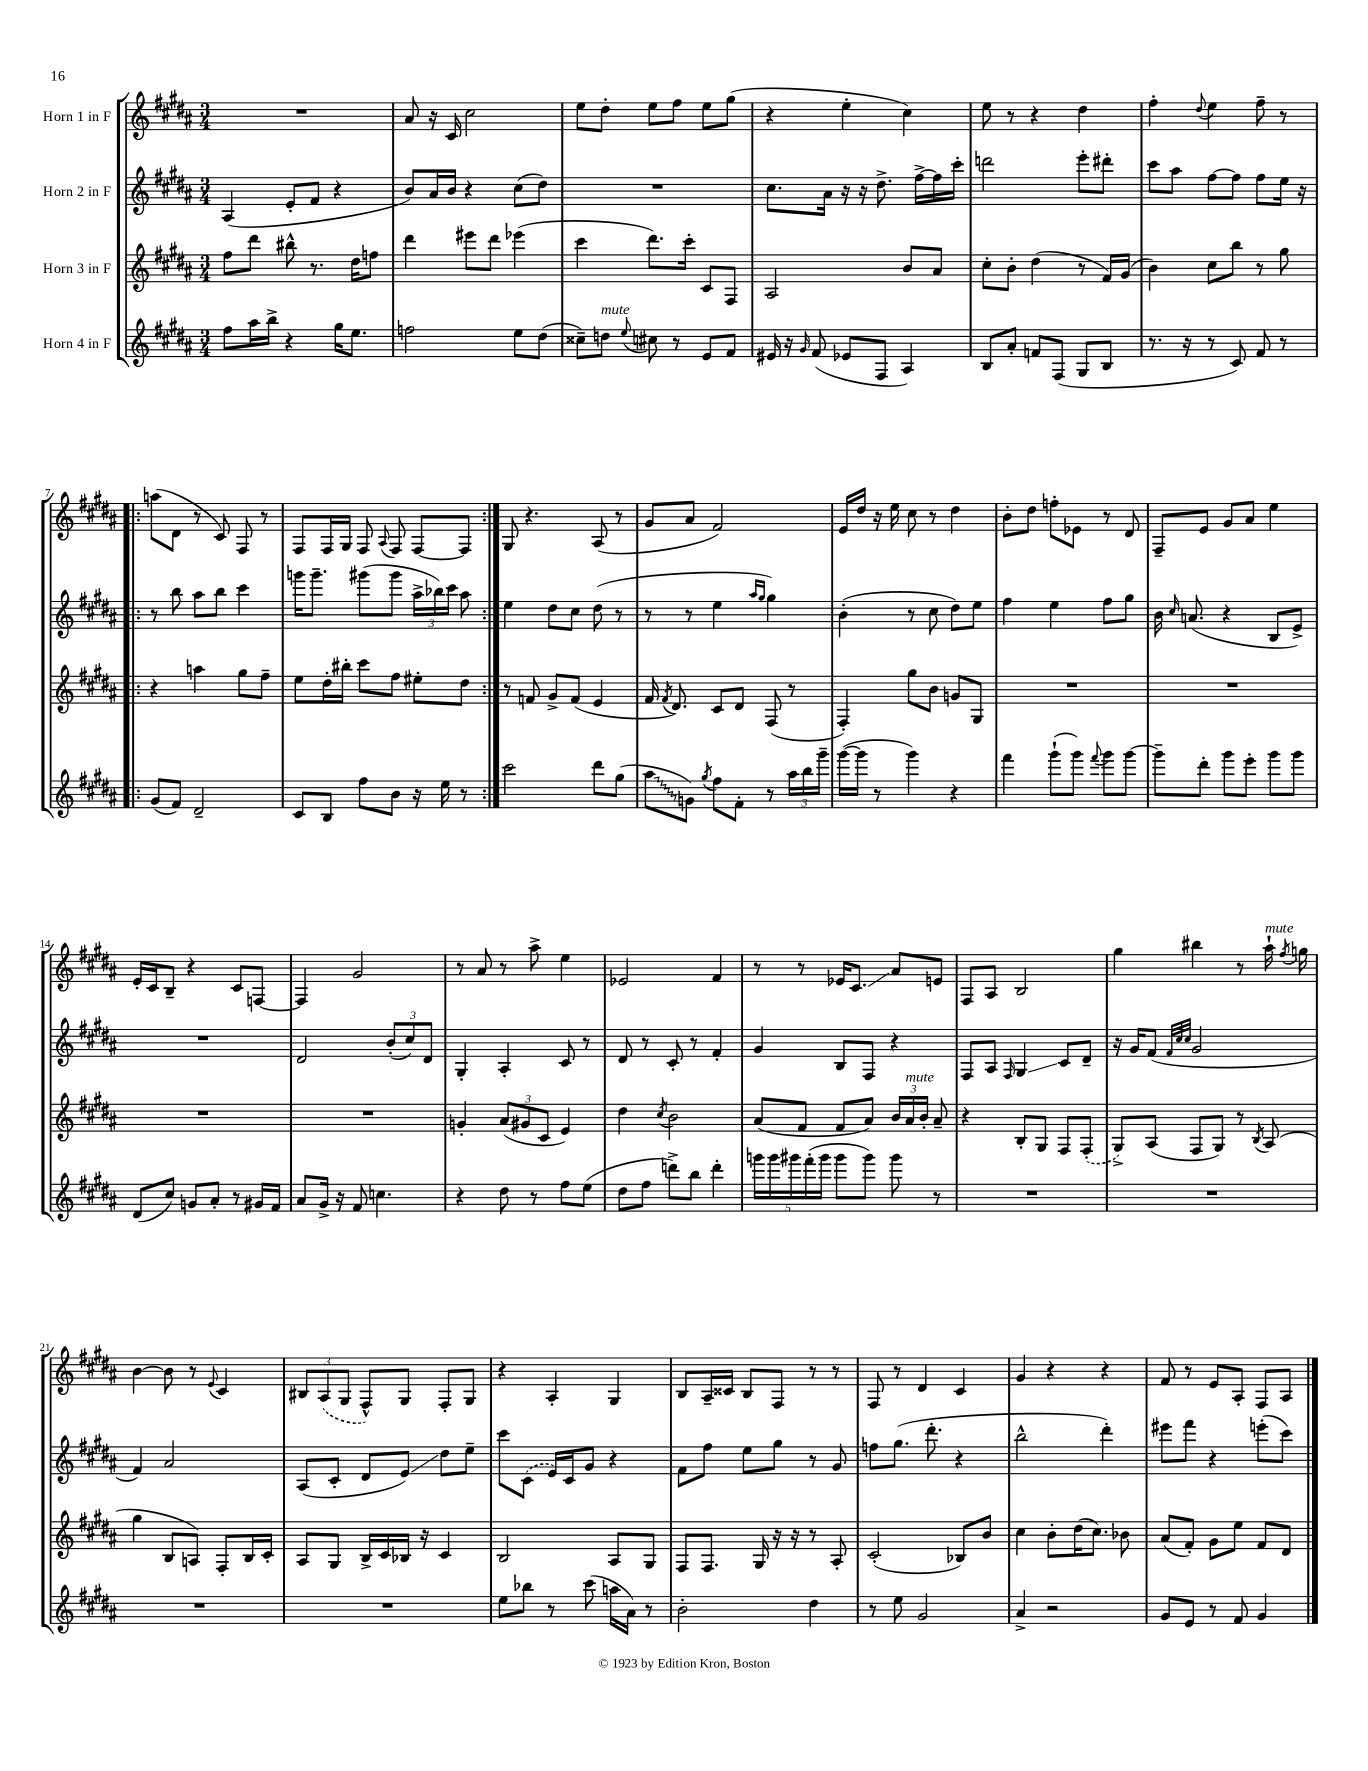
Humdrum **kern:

**kern	**kern	**kern	**kern
*staff4	*staff3	*staff2	*staff1
*clefG2	*clefG2	*clefG2	*clefG2
*k[f#c#g#d#a#]	*k[f#c#g#d#a#]	*k[f#c#g#d#a#]	*k[f#c#g#d#a#]
*M3/4	*M3/4	*M3/4	*M3/4
8ff#	8ff#	(4A#	2.r
16aa#	8ddd#	.	.
16bb^	.	.	.
4r	8bb#^^	8e'	.
.	8.r	8f#	.
16gg#	.	4r	.
8.ee	16dd#	.	.
.	8ff	.	.
=	=	=	=
2ff	4ddd#	8b)	8a#
.	.	16a#	16r
.	.	16b	16c#
.	8eee#	4r	2cc#
.	8ddd#	.	.
8ee	(4eee-	(8cc#	.
(8dd#	.	8dd#)	.
=	=	=	=
8cc##~)	4ccc#	2.r	8ee
8dd	.	.	8dd#'
8qqee	.	.	.
8cc#	8.ddd#)	.	8ee
8r	.	.	8ff#
.	16ccc#'	.	.
8e	8c#	.	8ee
8f#	8F#	.	(8gg#
=	=	=	=
16e#	2A#	8.cc#	4r
16r	.	.	.
16qqg#	.	.	.
(8f#	.	.	.
.	.	16a#	.
8e-	.	16r	4ee'
.	.	16r	.
8F#	.	8.dd#^	.
4A#)	8b	.	4cc#)
.	.	[16ff#^	.
.	8a#	16ff#]	.
.	.	16ccc#'	.
=	=	=	=
8B	8cc#'	2ddd	8ee
8a#'	8b'	.	8r
8f	(4dd#	.	4r
(8F#	.	.	.
8G#	8r	8eee'	4dd#
8B	16f#)	8ddd#'	.
.	(16g#	.	.
=	=	=	=
8.r	4b)	8ccc#	4ff#'
.	.	8aa#	.
16r	.	.	.
.	.	.	8qqdd#
8r	8cc#	[8ff#	4ee
8c#)	8bb	8ff#]	.
8f#	8r	8ff#	8ff#~
8r	8gg#	16ee	8r
.	.	16r	.
=!|:	=!|:	=!|:	=!|:
(8g#	4r	8r	(8aa
8f#)	.	8bb	8d#
2d#~	4aa	8aa#	8r
.	.	8bb	8c#)
.	8gg#	4ccc#	8F#
.	8ff#~	.	8r
=	=	=	=
8c#	8ee	16ggg	8F#
.	.	8.ggg~	.
8B	16dd#'	.	16F#
.	16bb#'	.	16G#
8ff#	8ccc#	(8ggg#	8F#
.	.	.	8qqA#
8b	8ff#	8ggg#	8F#
16r	8ee#'	24aa#^	[8F#
.	.	24bb-)	.
16ee	.	.	.
.	.	24ccc#	.
8r	8dd#	8aa#	8F#]
=:|!	=:|!	=:|!	=:|!
2ccc#	8r	4ee	8G#
.	8f	.	4.r
.	8g#^	8dd#	.
.	(8f	8cc#	.
8ddd#	4e	(8dd#	(8A#
(8gg#	.	8r	8r
=	=	=	=
8aa#	16f#	8r	8g#
.	8qf#	.	.
.	8.d#)	.	.
8g)	.	8r	8a#
8qgg#	.	.	.
8ff#	8c#	4ee	2f#)
8f#'	8d#	.	.
.	.	16qqaa#	.
.	.	16qqgg#	.
8r	(8F#	4gg#)	.
24aa#	8r	.	.
24bb	.	.	.
24ggg#~	.	.	.
=	=	=	=
([16ggg#	4F#')	(4b'	16e
16ggg#]	.	.	16dd#
8r	.	.	16r
.	.	.	16ee
4ggg#)	8gg#	8r	8cc#
.	8b	8cc#	8r
4r	8g	8dd#)	4dd#
.	8G#	8ee	.
=	=	=	=
4fff#	2.r	4ff#	8b'
.	.	.	8dd#
(8ggg#`	.	4ee	8ff'
8ggg#)	.	.	8e-
8qqfff#	.	.	.
8ggg#	.	8ff#	8r
[8ggg#	.	8gg#	8d#
=	=	=	=
8ggg#~]	2.r	16b	8F#~
.	.	16qqcc#	.
.	.	(8.a	.
8ddd#'	.	.	8e
8ggg#	.	4r	8g#
8eee'	.	.	8a#
8ggg#	.	8B	4ee
8ggg#	.	8e^)	.
=	=	=	=
(8d#	2.r	2.r	16e'
.	.	.	16c#
8cc#)	.	.	8B~
8g	.	.	4r
8a#'	.	.	.
8r	.	.	8c#
16g#	.	.	[8F
16f#	.	.	.
=	=	=	=
8a#	2.r	2d#	4F]
16g#^	.	.	.
16r	.	.	.
8f#	.	.	2g#
4.cc	.	.	.
.	.	(12b'	.
.	.	12cc#)	.
.	.	12d#	.
=	=	=	=
4r	4g'	4G#'	8r
.	.	.	8a#
8dd#	(12a#	4A#'	8r
.	12g#	.	.
8r	.	.	8aa#^
.	12c#	.	.
8ff#	4e)	8c#	4ee
(8ee	.	8r	.
=	=	=	=
8dd#	4dd#	8d#	2e-
8ff#	.	8r	.
.	8qcc#	.	.
8ddd^)	2b	8c#'	.
8bb	.	8r	.
4ddd'	.	4f#'	4f#
=	=	=	=
20ggg	(8a#	4g#	8r
20ggg	.	.	.
20ggg#	.	.	.
.	8f#	.	8r
(20fff#'	.	.	.
20ggg#	.	.	.
8ggg#	8f#	8B	16e-
.	.	.	8.c#
8ggg#)	8a#)	8F#	.
8ggg#	24b	4r	8a#
.	24a#	.	.
.	24b'	.	.
8r	8a#~	.	8e
=	=	=	=
2.r	4r	8F#	8F#
.	.	8A#	8A#
.	.	16qqF#	.
.	8B'	4G#	2B
.	8G#	.	.
.	8F#	8c#	.
.	(8F#'	8d#~	.
=	=	=	=
2.r	8G#^)	16r	4gg#
.	.	16g#	.
.	(8A#	(8f#	.
.	.	32qqf#	.
.	.	32qqcc#	.
.	.	32qqcc#	.
.	8F#	2g#	4bb#
.	8G#)	.	.
.	8r	.	8r
.	8qB	.	.
.	(8A#	.	16aa#`
.	.	.	8qff#
.	.	.	16gg
=	=	=	=
2.r	4gg#	4f#)	[4b
.	8B	2a#	8b]
.	8A)	.	8r
.	.	.	8qqe
.	8F#'	.	4c#
.	16B	.	.
.	16c#'	.	.
=	=	=	=
2.r	8A#	(8A#	12B#
.	.	.	(12A#
.	8G#	8c#'	.
.	.	.	12G#
.	16B^	8d#	8F#^^)
.	16c#	.	.
.	16B-	8e)	8G#
.	16r	.	.
.	4c#	8dd#	8F#'
.	.	8ee~	8G#
=	=	=	=
8ee	2B	8ccc#	4r
8bb-	.	(8c#	.
8r	.	16e)	4A#'
.	.	16c#	.
(8ccc#	.	8g#	.
16aa	8A#	4r	4G#
16a#)	.	.	.
8r	8G#	.	.
=	=	=	=
2b'	8F#	8f#	8B
.	8.F#	8ff#	16A#~
.	.	.	16c##
.	.	8ee	8B
.	16G#	.	.
.	16r	8gg#	8F#
.	16r	.	.
4dd#	8r	8r	8r
.	8A#'	8g#	8r
=	=	=	=
8r	(2c#'	8ff	8F#
8ee	.	(8.gg#	8r
2g#	.	.	4d#
.	.	8.ddd#'	.
.	8B-)	4r	4c#
.	8b	.	.
=	=	=	=
4a#^	4cc#	2bb^^	4g#
2r	8b'	.	4r
.	(16dd#	.	.
.	8.cc#)	.	.
.	.	4ddd#')	4r
.	8b-	.	.
=	=	=	=
8g#	(8a#	8eee#	8f#
8e	8f#')	8fff#	8r
8r	8g#	4r	8e
8f#	8ee	.	8A#'
4g#	8f#	(8eee'	8F#
.	8d#	8ccc#)	8A#
==	==	==	==
*-	*-	*-	*-
